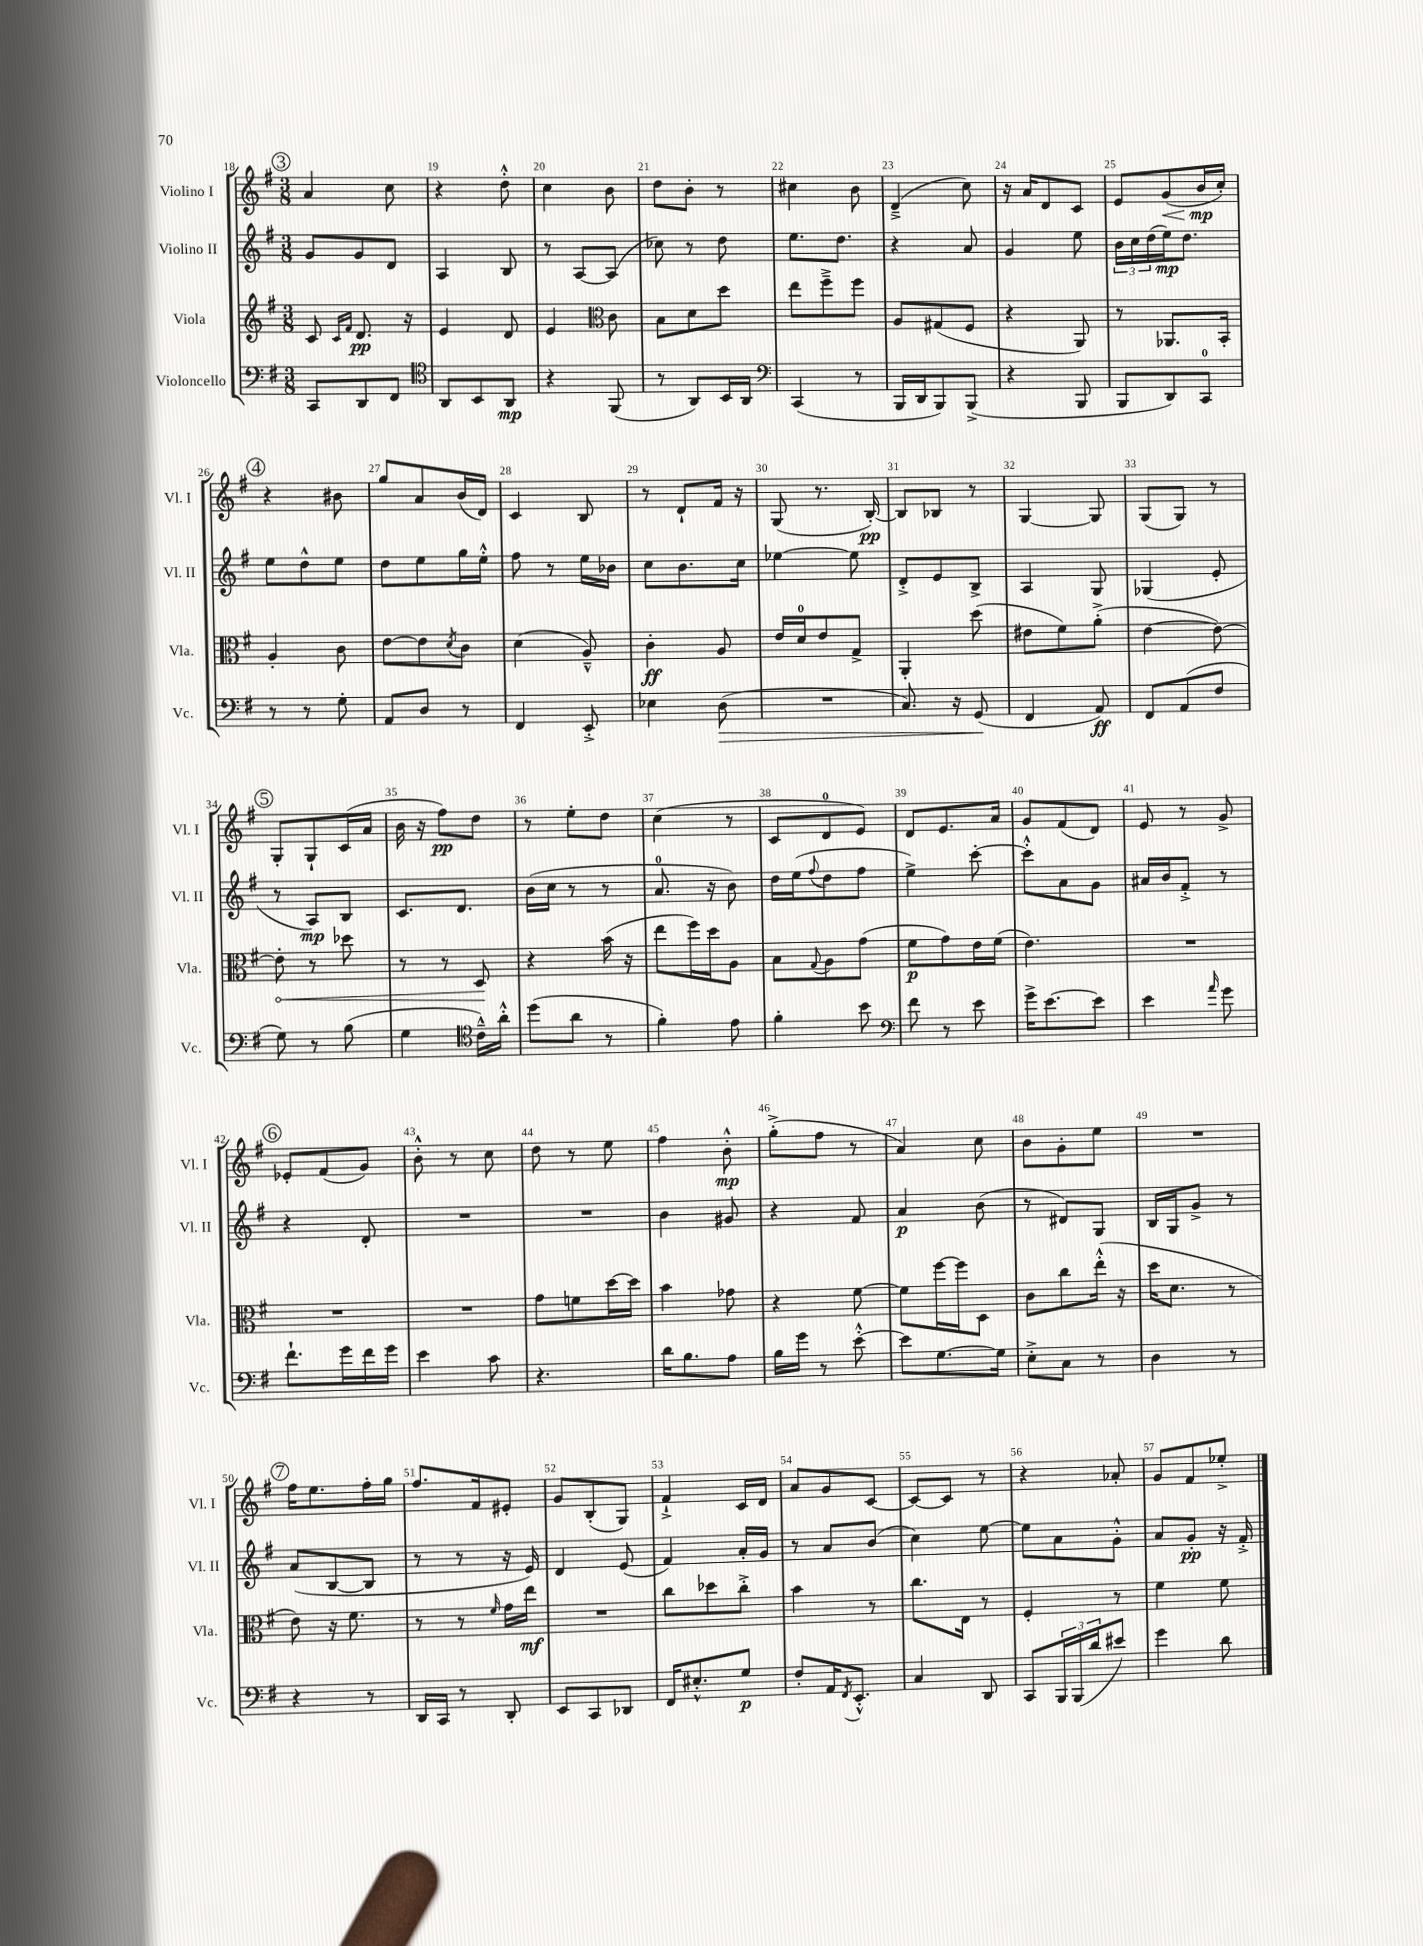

**kern	**kern	**kern	**kern
*staff4	*staff3	*staff2	*staff1
*clefF4	*clefG2	*clefG2	*clefG2
*k[f#]	*k[f#]	*k[f#]	*k[f#]
*M3/8	*M3/8	*M3/8	*M3/8
8CC	8c	8g	4a
.	16qqc	.	.
.	16qqf#	.	.
8DD	8.d	8g	.
8FF#	.	8d	8cc
.	16r	.	.
=	=	=	=
*clefC4	*	*	*
8AA	4e	4A	4r
8BB	.	.	.
8AA	8d	8B	8dd'^^
=	=	=	=
4r	4e	8r	4cc
.	.	[8A	.
*	*clefC3	*	*
(8FF#	8c	(8A]	8b
=	=	=	=
8r	8B	8cc-)	8dd
8AA)	8d	8r	8b'
16BB	8dd	8dd	8r
16AA	.	.	.
=	=	=	=
*clefF4	*	*	*
(4CC	8ee	8.ee	4cc#
.	8ff#~^	.	.
.	.	8.dd	.
8r	8ff#	.	8b
=	=	=	=
16BBB	8A	4r	(4d~^
16DD	.	.	.
8BBB)	(8G#	.	.
(8BBB^	8F#	8a	8cc)
=	=	=	=
4r	4r	4g	16r
.	.	.	16a
.	.	.	8d
8BBB	8AA)	8ee	8c
=	=	=	=
8BBB	8r	24b	8e
.	.	24cc	.
.	.	(24dd	.
8DD)	8.AA-	16ee)	(8g
.	.	8.dd	.
8CC	.	.	16b
.	16BB'	.	16cc')
=	=	=	=
8r	4A'	8ee	4r
8r	.	8dd^^	.
8G'	8c	8ee	8b#
=	=	=	=
8AA	[8e	8dd	8gg
8D	8e]	8ee	8a
.	8qd	.	.
8r	8c	16gg	(16b
.	.	16ee'^^	16d)
=	=	=	=
4FF#	(4d	8ff#	4c
.	.	8r	.
8EE'^	8A~^^)	16ee	8B
.	.	16b-	.
=	=	=	=
4E-	4c'	8cc	8r
.	.	8.b	8d`
(8D	8A	.	16f#
.	.	16cc	16r
=	=	=	=
4.r	16e	[4ee-	(8G
.	16d	.	.
.	8e	.	8.r
.	8G^	8ee-]	.
.	.	.	[16B')
=	=	=	=
8.C)	4AA'	8d'^	8B]
.	.	8e	8B-
16r	.	.	.
(8GG	(8dd	8B^	8r
=	=	=	=
4FF#	8e#	4A	[4G
.	8f#)	.	.
8AA)	(8a'^	8G	8G]
=	=	=	=
8FF#	[4e	(4G-	(8G
(8AA	.	.	8G)
8F#	8e_)	8e'	8r
=	=	=	=
8G)	8e']	8r	8G'
8r	8r	8A)	8G`
(8B	8dd-	8B	(16c
.	.	.	16a
=	=	=	=
4G	8r	8.c	16b
.	.	.	16r
.	8r	.	8ff#)
.	.	8.d	.
*clefC4	*	*	*
16c~^^)	8D	.	8dd
16a'^^	.	.	.
=	=	=	=
(8dd	4r	(16b	8r
.	.	16cc	.
8a	.	8r	8ee'
8r	(16b	8r	8dd
.	16r	.	.
=	=	=	=
4f#')	8ee	8.a	(4cc
.	16ff#)	.	.
.	16dd	16r	.
8e	8A	8b)	8r
=	=	=	=
4f#'	8B	16dd	8c
.	.	(16ee	.
.	8qqG	8qqff#	.
.	8A	8dd	8d
8b	(8g	8ff#	8e)
=	=	=	=
*clefF4	*	*	*
8f#	8f#	4ee^)	8d
8r	8g)	.	8.e
8e	16e	[8ccc'	.
.	(16f#	.	16a
=	=	=	=
16g^	4.e)	8ccc'^^]	8g
[8.e	.	.	.
.	.	8a	(8f#
8e]	.	8g	8d)
=	=	=	=
4e	4.r	16a#	8e
.	.	16b	.
.	.	8f#'^	8r
16qqa	.	.	.
8g	.	8r	8g^
=	=	=	=
8.f#`	4.r	4r	8e-'
.	.	.	(8f#
16g	.	.	.
16f#	.	8d'	8g)
16g	.	.	.
=	=	=	=
4e	4.r	4.r	8b'^^
.	.	.	8r
8c	.	.	8cc
=	=	=	=
4.r	8g	4.r	8dd
.	8f	.	8r
.	[16dd	.	8ee
.	16dd]	.	.
=	=	=	=
16d	4b	4b	4ff#
8.B	.	.	.
8A	8g-	8g#	8b'^^
=	=	=	=
16B	4r	4r	(8gg'^
16g	.	.	.
8r	.	.	8ff#
[8e'^^	[8f#	8f#	8r
=	=	=	=
8e]	8f#]	4a	4a)
[8.G	[16ff#	.	.
.	16ff#]	.	.
.	8D	(8b	8cc
16G]	.	.	.
=	=	=	=
8E'^	8c	8r	8b
8C	8cc	8d#)	8g'
8r	(16ee'^^	8G	8ee
.	16r	.	.
=	=	=	=
4D	16dd	16B	4.r
.	8.d	16G	.
.	.	8g^	.
8r	8r	8r	.
=	=	=	=
4r	8e)	(8a	16ff#
.	.	.	8.ee
.	16r	[8B	.
.	8.f#	.	.
8r	.	8B]	16ff#'
.	.	.	16gg
=	=	=	=
16DD	8r	8r	8.ff#
16CC	.	.	.
8r	8r	8r	.
.	.	.	16f#
.	16qqf#	.	.
8DD'	16g	16r	8e#'
.	16ee	16e)	.
=	=	=	=
8EE	4.r	4d	8g
8CC	.	.	(8B'
8DD-	.	(8e	8G)
=	=	=	=
16FF#	8cc	4f#)	4f#`^
8.E#'^^	.	.	.
.	8dd-	.	.
8G	8cc'^	16a'	16c
.	.	16g	16d
=	=	=	=
8F#'	4b	8r	8a
16AA	.	8a	8g
8qFF#	.	.	.
8.EE'^^	.	.	.
.	8r	(8b	[8c
=	=	=	=
4C	8.cc	4cc)	8c_
.	.	.	8c]
.	16E	.	.
8DD	8r	[8ee	8r
=	=	=	=
8CC	4F#'	8ee]	4r
24BBB	.	8a	.
(24BBB	.	.	.
24d	.	.	.
8e#)	8r	8g'^^	8a-'
=	=	=	=
4g	4f#	8a	8g
.	.	8g'	8f#
8d	8f#	16r	8ee-'^
.	.	16f#'^	.
==	==	==	==
*-	*-	*-	*-
